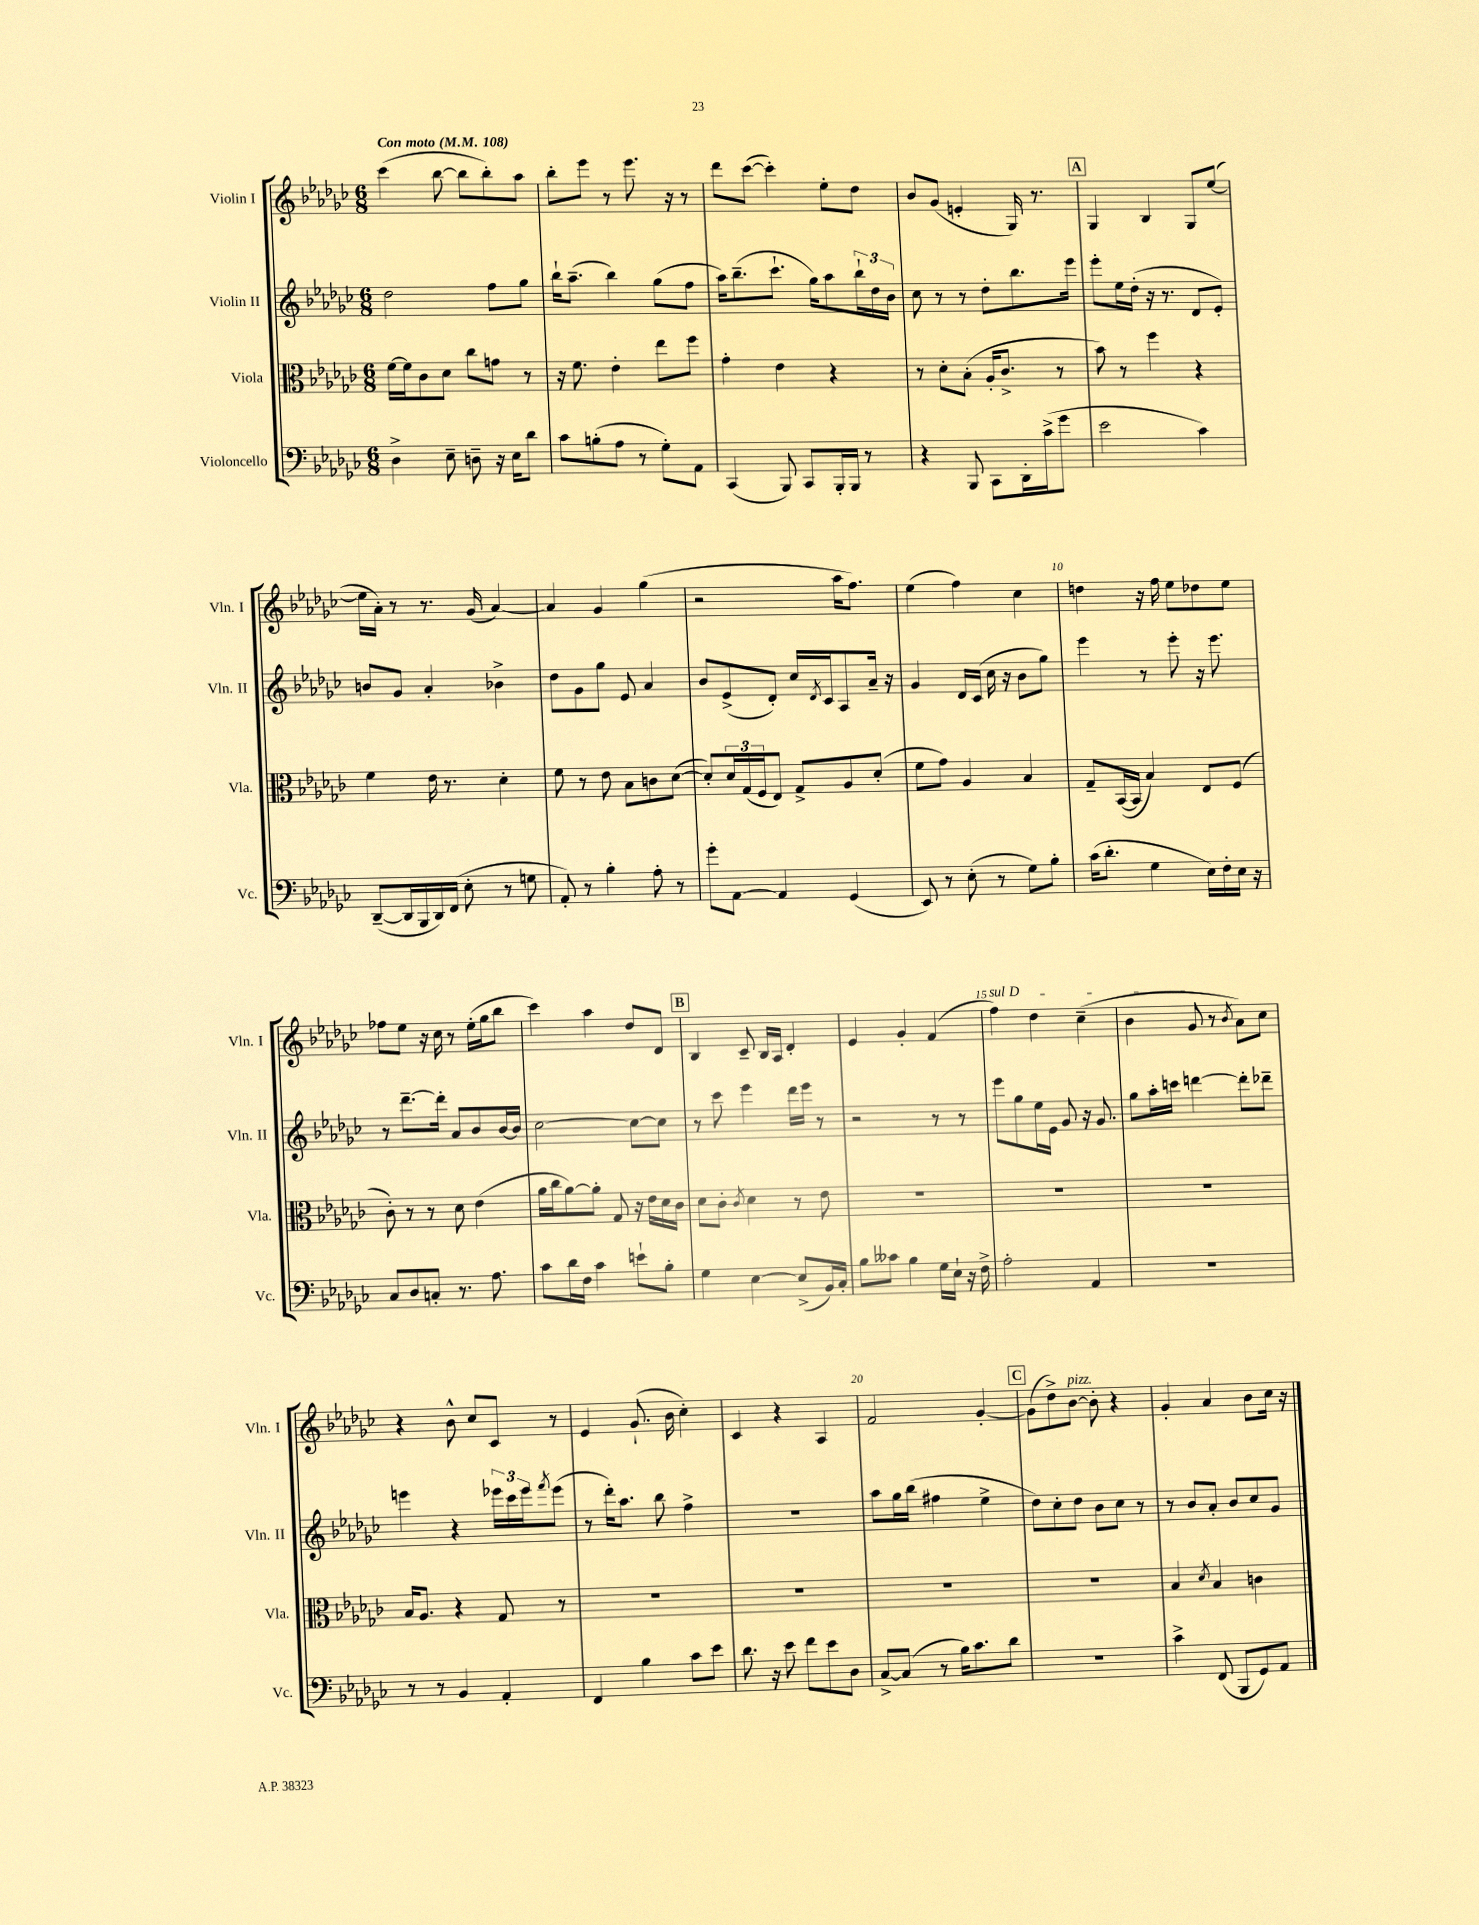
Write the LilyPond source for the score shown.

<<
\new StaffGroup <<
\new Staff = "s0" \with { instrumentName = "Violin I" shortInstrumentName = "Vln. I" } {
    \clef treble \key ges \major \numericTimeSignature \time 6/8 \tempo "Con moto" 4 = 108
    ces'''4( bes''8~ bes''8 bes''8-.) aes''8 |
    bes''8-. ees'''8 r8 ees'''8. r16 r8 |
    des'''8 ces'''8~( ces'''4-.) ees''8-. des''8 |
    bes'8 ges'8( e'4-. ges16) r8. |
    \mark \markup { \box "A" } ges4 bes4 ges8 ees''8~( |
    ees''16 aes'16-.) r8 r8. ges'16( aes'4~) |
    aes'4 ges'4 ges''4( |
    r2 aes''16 f''8.) |
    ees''4( f''4) ces''4 |
    d''4 r16 f''16 ees''8 des''8 ees''8 |
    fes''8 ees''8 r16 ces''16 r8 ees''16-.( ges''16 bes''8 |
    ces'''4) aes''4 des''8 des'8 |
    \mark \markup { \box "B" } bes4 ces'8-- bes16 aes16 des'4-. |
    ees'4 ges'4-. f'4( |
    \once \override TextSpanner.bound-details.left.text = \markup { \italic "sul D" } f''4\startTextSpan) des''4 ces''4--( |
    bes'4 ges'8\stopTextSpan r8 \acciaccatura { bes'8 } aes'8) ces''8 |
    r4 bes'8-^ ces''8 ces'8 r8 |
    ees'4 ges'8.-!( bes'16 ces''4-.) |
    ces'4 r4 aes4 |
    f'2 ges'4~-. |
    \mark \markup { \box "C" } ges'8( des''8->) bes'8~^\markup { \italic "pizz." } bes'8-. r4 |
    ges'4-. aes'4 bes'8 ces''16 r16 \bar "|." |
}
\new Staff = "s1" \with { instrumentName = "Violin II" shortInstrumentName = "Vln. II" } {
    \clef treble \key ges \major \numericTimeSignature \time 6/8
    des''2 f''8 ges''8 |
    bes''16-! aes''8.--( bes''4) ges''8( f''8 |
    aes''16) bes''8.--( ces'''8.-! ges''16) aes''8 \tuplet 3/2 { bes''16-! des''16 bes'16 } |
    ces''8 r8 r8 des''8-. bes''8. ees'''16 |
    \mark \markup { \box "A" } ees'''8-. ees''16 des''16-.( r16 r8. des'8 ees'8-.) |
    b'8 ges'8 aes'4-. bes'4-> |
    des''8 ges'8 ges''8 ees'8 aes'4 |
    bes'8 ees'8->( des'8-.) ces''16 \acciaccatura { des'8 } ces'16 aes8 aes'16-- r16 |
    ges'4 des'16 ces'16( ces''16 r16 bes'8 ges''8) |
    ees'''4 r8 ees'''8-. r16 ees'''8. |
    r8 des'''8.~-- des'''16-. aes'8 bes'8 bes'16~ bes'16 |
    ces''2~ ces''8~ ces''8 |
    \mark \markup { \box "B" } r8 ces'''8 ees'''4 des'''16 ees'''16 r8 |
    r2 r8 r8 |
    ees'''8 ges''8 ees''16 ees'16 ges'8 r16 ges'8. |
    ges''8 aes''16-. c'''16 d'''4~ d'''8-. des'''8-- |
    e'''4 r4 \tuplet 3/2 { ees'''16 ces'''16 ees'''16 } \acciaccatura { f'''8 } ees'''8( |
    r8 des'''16-.) aes''8. bes''8 f''4-> |
    R2. |
    aes''8 ges''16 bes''16( fis''4 ees''4-> |
    \mark \markup { \box "C" } des''8) ces''8-. des''8 bes'8 ces''8 r8 |
    r8 bes'8 aes'8-. bes'8 ces''8 ges'8 \bar "|." |
}
\new Staff = "s2" \with { instrumentName = "Viola" shortInstrumentName = "Vla." } {
    \clef alto \key ges \major \numericTimeSignature \time 6/8
    f'16~ f'16 ces'8 des'8 ces''8 g'8 r8 |
    r16 f'8. ees'4-. ees''8 f''8 |
    ges'4-. ees'4 r4 |
    r8 des'8-. bes8-.( aes16-. ces'8.-> r8 |
    \mark \markup { \box "A" } bes'8) r8 f''4 r4 |
    f'4 ees'16 r8. des'4-. |
    f'8 r8 ees'8 bes8 c'8 des'8~( |
    des'8-.) \tuplet 3/2 { des'16 ges16( f16 } ees8) ges8-> aes8 des'8-.( |
    f'8 ges'8) aes4 bes4 |
    ges8-- bes,16~( bes,16 bes4) ees8 f8( |
    ces'8-.) r8 r8 des'8 ees'4( |
    aes'16 ces''16 aes'8~) aes'8-. ges8 r16 ees'16 des'16 ces'16 |
    \mark \markup { \box "B" } des'8 ces'8-. \acciaccatura { ces'8 } des'4 r8 ees'8 |
    R2. |
    R2. |
    R2. |
    bes16 aes8. r4 ges8 r8 |
    R2. |
    R2. |
    R2. |
    \mark \markup { \box "C" } R2. |
    bes4 \acciaccatura { des'8 } bes4 c'4 \bar "|." |
}
\new Staff = "s3" \with { instrumentName = "Violoncello" shortInstrumentName = "Vc." } {
    \clef bass \key ges \major \numericTimeSignature \time 6/8
    des4-> ees8-- d8-- r16 ees16 des'8 |
    ces'8 b8-.( aes8 r8 ges8-.) aes,8 |
    ces,4( bes,,8) ces,8 bes,,16-. bes,,16 r8 |
    r4 bes,,8 ces,8 des,16-. ces'16->( ges'8 |
    \mark \markup { \box "A" } ees'2 ces'4) |
    des,8~--( des,16 bes,,16 des,16) f,16( ees8-. r8 g8 |
    aes,8-.) r8 bes4-. aes8-. r8 |
    ges'8-. aes,8~ aes,4 ges,4( |
    ees,8) r8 ees8-.( r8 ges8) bes8-. |
    ces'16( des'8.-. ges4 ees16) f16-. ees16 r16 |
    ces8 des8 c8-. r8. aes8. |
    ces'8 des'16 f16 ces'4 e'8-! bes8-. |
    \mark \markup { \box "B" } ges4 ees4~ ees8->( bes,16) ces16-. |
    bes8 ceses'8 bes4 ges16 ees16-! r16 f16-> |
    aes2-. aes,4 |
    R2. |
    r8 r8 bes,4 aes,4-. |
    f,4 bes4 ces'8 ees'8 |
    des'8. r16 ees'8 f'8 ees'8 des8 |
    ces8~-> ces8( r8 bes16) ces'8. des'8 |
    \mark \markup { \box "C" } R2. |
    ces'4-> f,8( bes,,8 ges,8) aes,8 \bar "|." |
}
>>
>>
\layout { \context { \Score \override BarNumber.break-visibility = ##(#f #t #t) barNumberVisibility = #(every-nth-bar-number-visible 5) } }
